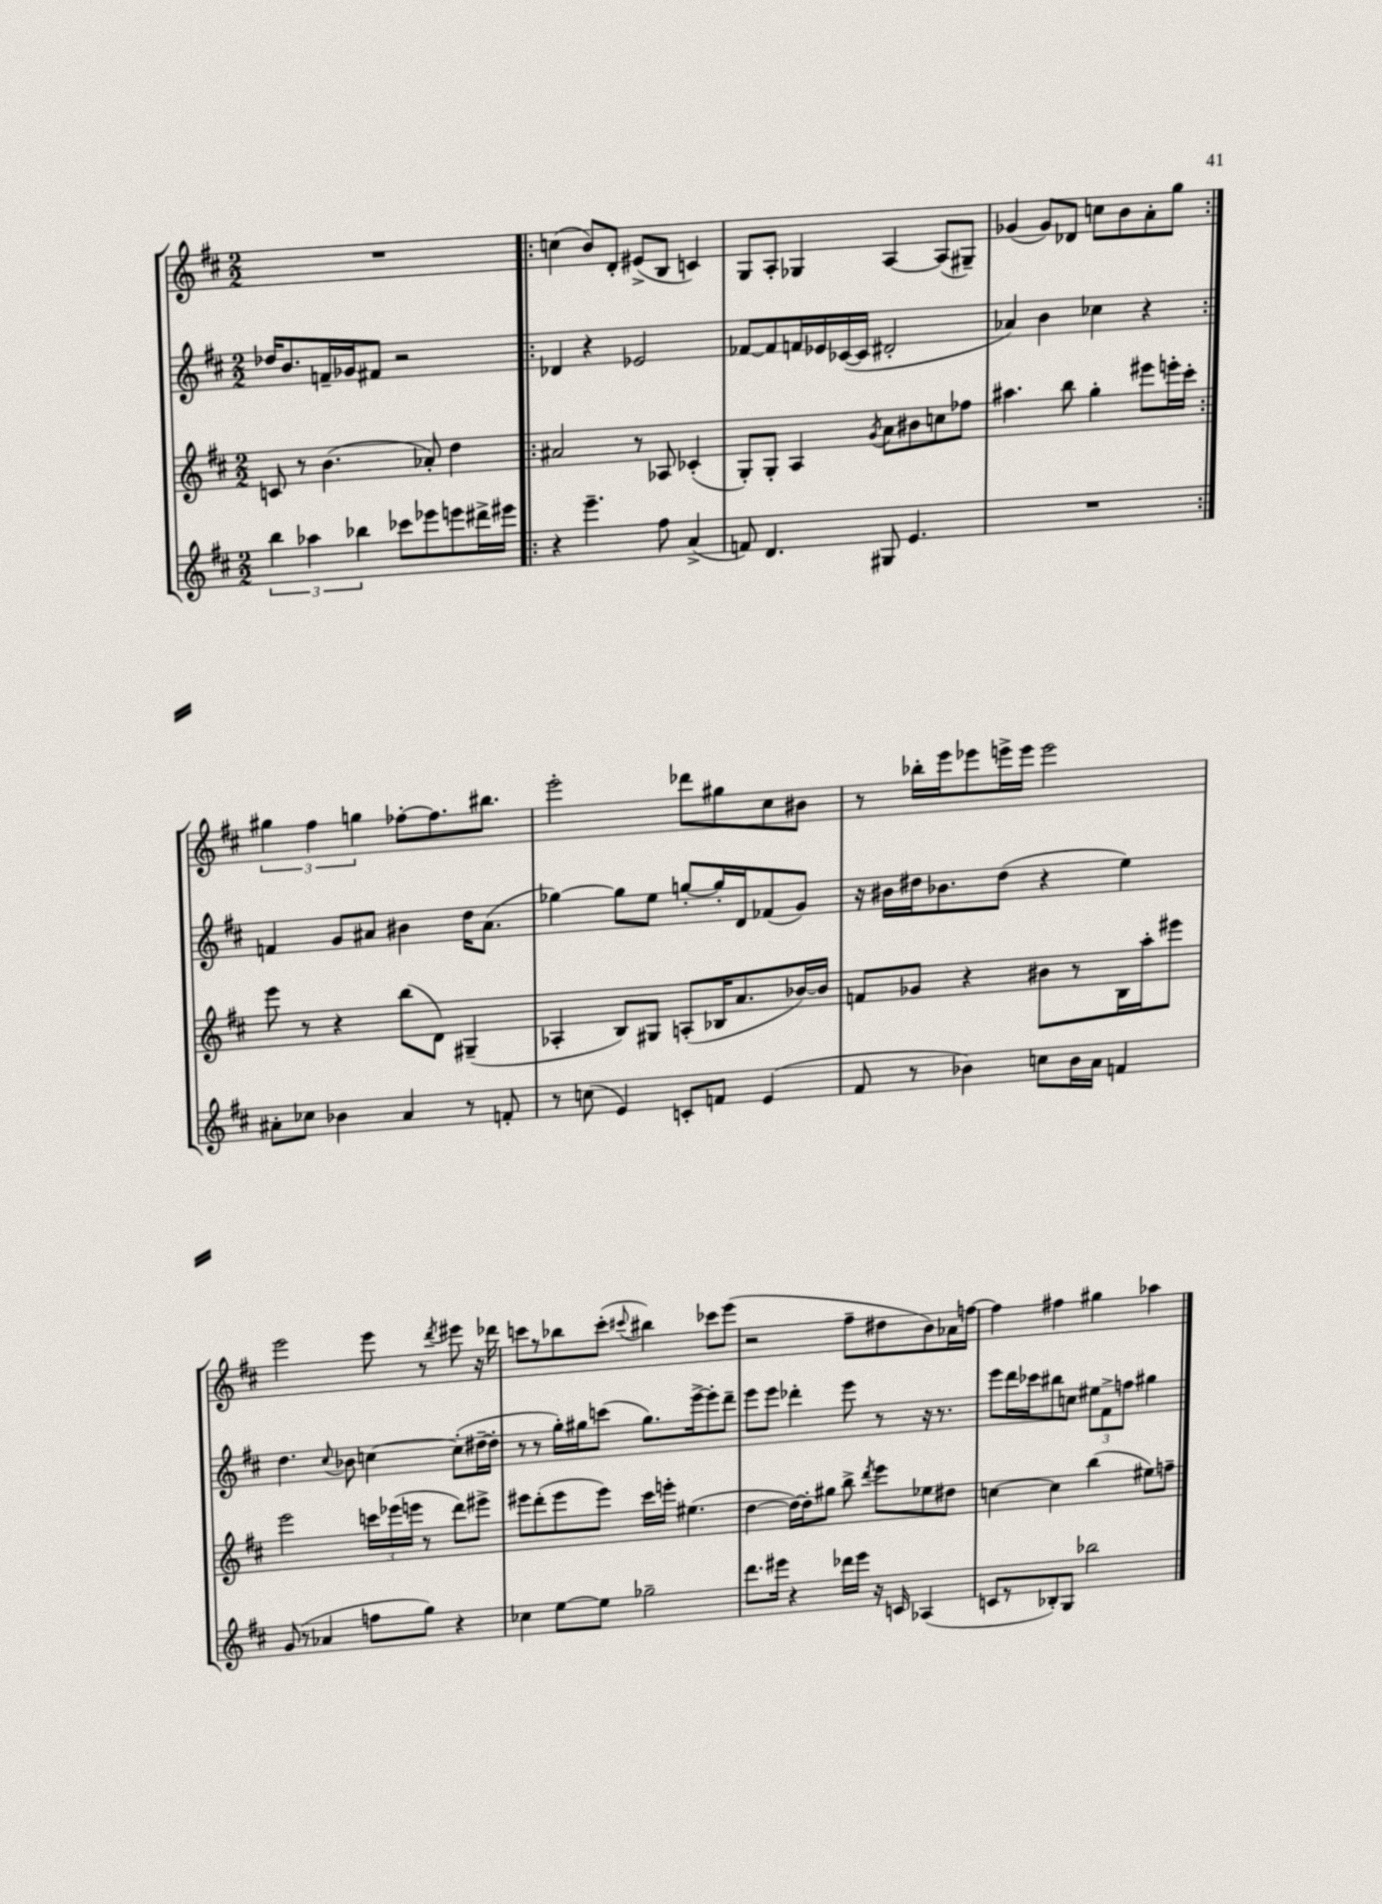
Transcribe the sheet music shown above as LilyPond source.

<<
\new StaffGroup <<
\new Staff = "s0" {
    \clef treble \key d \major \numericTimeSignature \time 2/2
    \autoBeamOff R1 |
    \repeat volta 2 { c''4( b'8[) d'8]-. eis'8[->( b8] c'4) |
    g8[ a8]-. ges4 a4~ a8[( gis8]--) |
    ges'4( ges'8[) des'8] c''8[ b'8 a'8-. g''8] | }
    \tuplet 3/2 { gis''4 fis''4 g''4 } fes''8[~-. fes''8. bis''8.] |
    e'''2-. des'''8[ gis''8 cis''8 bis'8] |
    r8 bes''16[-. e'''16 ees'''8 e'''16-> e'''16] e'''2 |
    e'''2 e'''8 r8 \acciaccatura { d'''8 } eis'''8 r16 des'''16 |
    c'''8[ r8 bes''8 c'''8]-.( \appoggiatura { cis'''8 } bis''4) ces'''8[ e'''8]( |
    r2 fis''8[-- dis''8 b'8) aes'16 f''16]~ |
    f''4 fis''4 gis''4 aes''4 \bar "|." |
}
\new Staff = "s1" {
    \clef treble \key d \major \numericTimeSignature \time 2/2
    \autoBeamOff des''16[ b'8. f'16-- ges'16 fis'8] r2 |
    \repeat volta 2 { des'4 r4 ees'2 |
    fes'8[~ fes'8 f'16 ees'16 ces'16~( ces'16] dis'2-. |
    aes'4) b'4 ces''4 r4 | }
    f'4 g'8[ ais'8] bis'4 d''16[ ais'8.]( |
    ges''4~) ges''8[ e''8] g''8[~-. g''16-. d'16 fes'8( g'8]) |
    r16 bis'16[ dis''16 bes'8. dis''8]( r4 e''4) |
    d''4. \appoggiatura { cis''8 } bes'8 c''4~ c''8[-.( dis''16~-- dis''16]-. |
    r8 r8 g''16[-.) gis''16 c'''8]( gis''8.[) e'''16~-> e'''8-. d'''8]-- |
    e'''8[ e'''8] des'''4-. e'''8 r8 r16 r8. |
    e'''8[ d'''16 ces'''16 bis''8 c''8] \tuplet 3/2 { eis''8[ fis'8-> f''8] } gis''4 \bar "|." |
}
\new Staff = "s2" {
    \clef treble \key d \major \numericTimeSignature \time 2/2
    \autoBeamOff c'8 r8 b'4.( aes'8-.) d''4 |
    \repeat volta 2 { ais'2 r8 aes8 ces'4-.( |
    g8[-.) g8]-. a4 \acciaccatura { g'8 } a'8[ bis'8 c''8 fes''8] |
    ais''4. b''8 g''4-. eis'''8[ e'''16-. cis'''16]-. | }
    e'''8 r8 r4 b''8[( d'8]) gis4--( |
    aes4-. b8[) gis8] a8[-.( bes16 a'8. bes'16~) bes'16] |
    f'8[ ges'8] r4 bis'8[ r8 b16 a''16-. eis'''8] |
    e'''2 \tuplet 3/2 { c'''16[ ees'''16( e'''16] } r8 d'''8[) eis'''8]-> |
    eis'''8[ d'''8-.( eis'''8 eis'''8]) cis'''16[ e'''16]-. eis''4.( |
    d''4~ d''16[~) d''16-. gis''8] b''8-> \acciaccatura { d'''8 } e'''8[ ees''8 dis''8] |
    c''4~ c''4 b''4( eis''8[) f''8]-- \bar "|." |
}
\new Staff = "s3" {
    \clef treble \key d \major \numericTimeSignature \time 2/2
    \autoBeamOff \tuplet 3/2 { b''4 aes''4 bes''4 } ces'''8[ ees'''8 e'''8 dis'''16-> eis'''16] |
    \repeat volta 2 { r4 e'''4.-- fis''8 a'4->( |
    f'8) d'4. gis8 e'4. |
    R1 | }
    ais'8[-. ces''8] bes'4 ais'4 r8 f'8-. |
    r8 c''8( e'4) c'8[-. f'8] e'4( |
    fis'8 r8 bes'4) c''8[ bes'16 a'16] f'4 |
    g'8( r8 aes'4 f''8[ g''8]) r4 |
    ces''4 e''8[~ e''8] ges''2-- |
    d'''8.[ eis'''16] r4 des'''16[ eis'''16] r16 c'16 aes4( |
    c'8[ r8 bes8-.) g8] bes''2 \bar "|." |
}
>>
>>
\layout { \context { \Score \remove "Bar_number_engraver" } }
